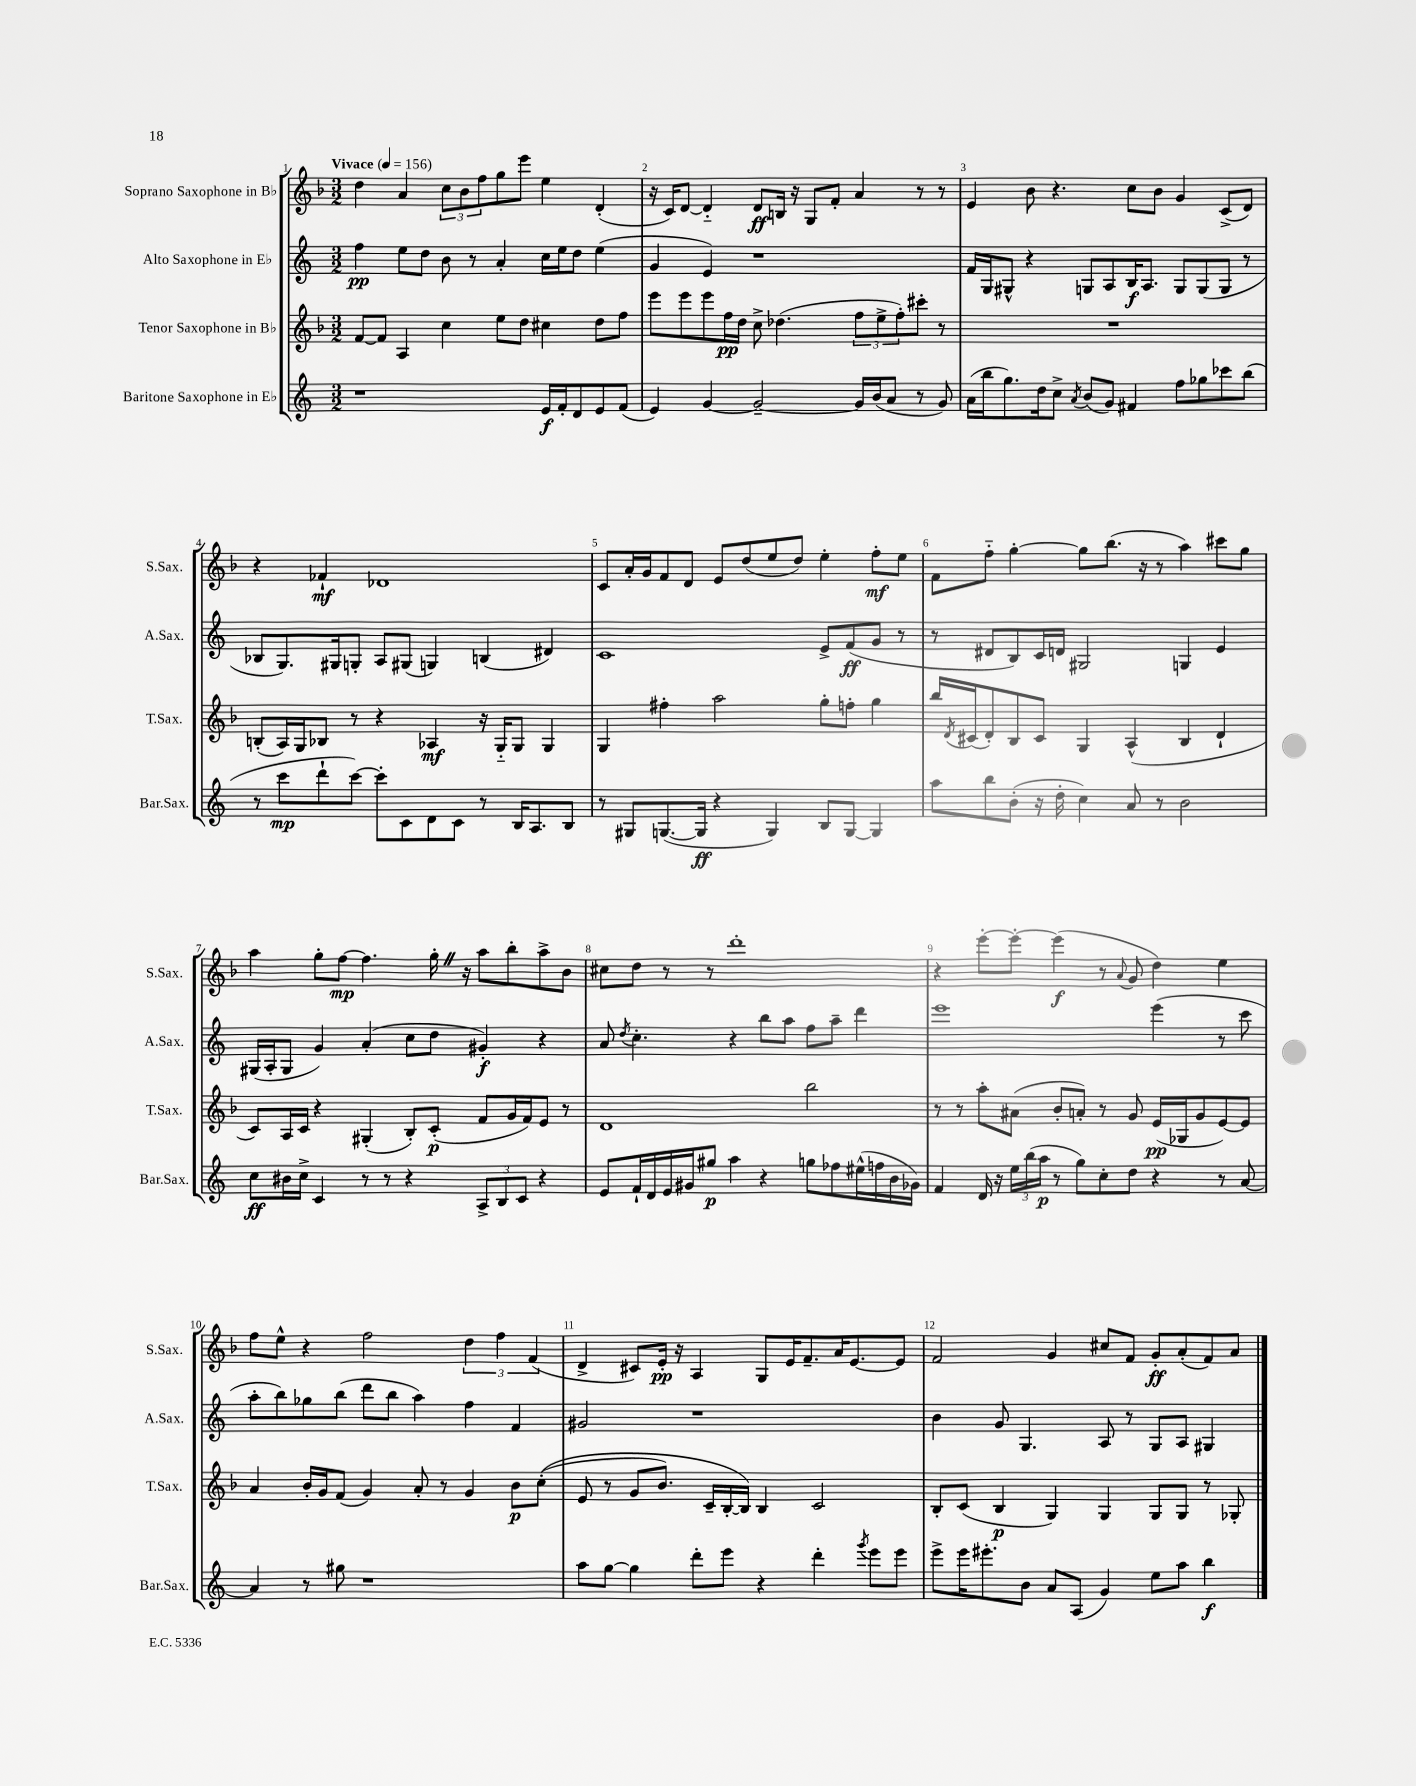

**kern	**dynam	**kern	**dynam	**kern	**dynam	**kern	**dynam
*part4	*part4	*part3	*part3	*part2	*part2	*part1	*part1
*staff4	*staff4	*staff3	*staff3	*staff2	*staff2	*staff1	*staff1
*I"Baritone Saxophone in E♭	*	*I"Tenor Saxophone in B♭	*	*I"Alto Saxophone in E♭	*	*I"Soprano Saxophone in B♭	*
*I'Bar.Sax.	*	*I'T.Sax.	*	*I'A.Sax.	*	*I'S.Sax.	*
*clefG2	*	*clefG2	*	*clefG2	*	*clefG2	*
*k[]	*	*k[b-]	*	*k[]	*	*k[b-]	*
*M3/2	*	*M3/2	*	*M3/2	*	*M3/2	*
*MM156	*	*MM156	*	*MM156	*	*MM156	*
=1	=1	=1	=1	=1	=1	=1	=1
!	!	!	!	!	!	!LO:TX:a:B:t=Vivace	!
1r	.	[8f/L	.	4ff\	pp	4dd\	.
.	.	8f/J]	.	.	.	.	.
.	.	4A/	.	8ee\L	.	4a/	.
.	.	.	.	8dd\J	.	.	.
.	.	4cc\	.	8b\	.	12cc\L	.
.	.	.	.	.	.	12b-\	.
.	.	.	.	8r	.	.	.
.	.	.	.	.	.	12ff\	.
.	.	8ee\L	.	4a'/	.	8gg\	.
.	.	8dd\J	.	.	.	8eee\J	.
16e/LL	f	4cc#X\	.	16cc\LL	.	4ee\	.
16f'/J	.	.	.	16ee\J	.	.	.
8d/	.	.	.	8dd\J	.	.	.
8e/	.	8dd\L	.	(4ee\	.	(4d'/	.
(8f/J	.	8ff\J	.	.	.	.	.
=2	=2	=2	=2	=2	=2	=2	=2
4e/)	.	8eee\L	.	4g/	.	16r	.
.	.	.	.	.	.	16c/KL)	.
.	.	8eee\	.	.	.	[8d/J	.
[4g/	.	8eee\	.	4e/)	.	4d/]	.
.	.	16ff\L	pp	.	.	.	.
.	.	16dd\JJ	.	.	.	.	.
2g~/_	.	8cc^\	.	1r	.	8d/L	ff
.	.	(4.dd-X\	.	.	.	16Bn/Jk	.
.	.	.	.	.	.	16r	.
.	.	.	.	.	.	8G/L	.
.	.	.	.	.	.	8f'/J	.
16g/LL]	.	12ff\L	.	.	.	4a/	.
(16b/J	.	.	.	.	.	.	.
.	.	12ee^\	.	.	.	.	.
8a/J	.	.	.	.	.	.	.
.	.	12ff'\)	.	.	.	.	.
8r	.	8ccc#X'\J	.	.	.	8r	.
8g/)	.	8r	.	.	.	8r	.
=3	=3	=3	=3	=3	=3	=3	=3
(16a\LL	.	1.r	.	16f/LL	.	4e/	.
16bb\J	.	.	.	16G/J	.	.	.
8.gg\)	.	.	.	8G#X^^/J	.	.	.
.	.	.	.	4r	.	8b-\	.
16dd\k	.	.	.	.	.	.	.
8cc^\J	.	.	.	.	.	4.r	.
8qa/	.	.	.	.	.	.	.
(8b/L	.	.	.	8Gn/L	.	.	.
8g/J)	.	.	.	8A/	.	.	.
4f#X/	.	.	.	16B/K	f	8cc\L	.
.	.	.	.	8.A/J	.	.	.
.	.	.	.	.	.	8b-\J	.
8ff\L	.	.	.	8G/L	.	4g/	.
8gg-X\	.	.	.	(8G/	.	.	.
8ccc-X\	.	.	.	8G/J	.	(8c^/L	.
(8bb\J	.	.	.	8r	.	8d/J)	.
!!LO:LB:g=z
=4	=4	=4	=4	=4	=4	=4	=4
8r	.	(8Bn'/L	.	8B-X/L	.	4r	.
8ccc\L	mp	16A/L)	.	8.G/)	.	.	.
.	.	16G/J	.	.	.	.	.
8ddd`\	.	8B-X/J	.	.	.	4f-X`/	mf
.	.	.	.	16G#X/k	.	.	.
[8ccc\J)	.	8r	.	8Gn'/J	.	.	.
8ccc'\L]	.	4r	.	8A/L	.	1d-X	.
8c\	.	.	.	(8G#X/J	.	.	.
8d\	.	4A-X/	mf	4Gn/)	.	.	.
8c\J	.	.	.	.	.	.	.
8r	.	16r	.	(4Bn/	.	.	.
.	.	16G/KL	.	.	.	.	.
16B/KL	.	8G/J	.	.	.	.	.
8.A/	.	.	.	.	.	.	.
.	.	4G/	.	4d#X/)	.	.	.
8B/J	.	.	.	.	.	.	.
=5	=5	=5	=5	=5	=5	=5	=5
8r	.	4G/	.	1c	.	8c/L	.
8G#X/L	.	.	.	.	.	16a'/L	.
.	.	.	.	.	.	16g/J	.
([8.Gn/	.	4ff#X'\	.	.	.	8f/	.
.	.	.	.	.	.	8d/J	.
16G/Jk]	ff	.	.	.	.	.	.
4r	.	2aa\	.	.	.	8e/L	.
.	.	.	.	.	.	(8dd/	.
4G/)	.	.	.	.	.	8ee/	.
.	.	.	.	.	.	8dd/J)	.
8B/L	.	8gg'\L	.	8e^/L	.	4ee'\	.
[8G/J	.	8ffn'\J	.	(8f/	ff	.	.
4G/]	.	4gg\	.	8g/J	.	8ff'\L	mf
.	.	.	.	8r	.	8ee\J	.
=6	=6	=6	=6	=6	=6	=6	=6
8aa\L	.	16bb-/LL	.	8r	.	8f\L	.
.	.	8qd/	.	.	.	.	.
.	.	(16c#X/J	.	.	.	.	.
8bb\	.	8d'/)	.	8d#X/L	.	8ff\J	.
(8b'\J	.	8B-/	.	8B/)	.	[4gg'\	.
16r	.	8c#/J	.	16c/L	.	.	.
16dd'\	.	.	.	16dn/JJ	.	.	.
4cc\)	.	4G/	.	2G#X/	.	8gg\L]	.
.	.	.	.	.	.	(8.bb-\J	.
8a/	.	(4A^^/	.	.	.	.	.
.	.	.	.	.	.	16r	.
8r	.	.	.	.	.	8r	.
2b\	.	4B-/	.	4Gn/	.	4aa\)	.
.	.	4d`/	.	4e/	.	8ccc#X\L	.
.	.	.	.	.	.	8gg\J	.
!!LO:LB:g=z
=7	=7	=7	=7	=7	=7	=7	=7
8cc\L	ff	8c/L)	.	(16G#X/LL	.	4aa\	.
.	.	.	.	16A'/J	.	.	.
16b#X\L	.	16A/L	.	8G#/J	.	.	.
16cc^\JJ	.	16c/JJ	.	.	.	.	.
4c/	.	4r	.	4g/)	.	8gg'\L	.
.	.	.	.	.	.	[8ff\J	mp
8r	.	(4G#X'/	.	(4a'/	.	4.ff\]	.
8r	.	.	.	.	.	.	.
4r	.	8B-'/L)	.	8cc\L	.	.	.
.	.	(8c'/J	p	8dd\J	.	16gg'Z\	.
.	.	.	.	.	.	16r	.
12A^/L	.	8f/L	.	4g#X'/)	f	8aa\L	.
12B/	.	.	.	.	.	.	.
.	.	16g/L	.	.	.	8bb-'\	.
12c/J	.	.	.	.	.	.	.
.	.	16f/J)	.	.	.	.	.
4r	.	8e/J	.	4r	.	8aa^\	.
.	.	8r	.	.	.	8b-\J	.
=8	=8	=8	=8	=8	=8	=8	=8
8e/L	.	1d	.	8a/	.	8cc#X\L	.
.	.	.	.	8qdd/	.	.	.
16f`/L	.	.	.	4.cc'\	.	8dd\J	.
16d/	.	.	.	.	.	.	.
16e/	.	.	.	.	.	8r	.
16g#X/J	.	.	.	.	.	.	.
8gg#X/J	p	.	.	.	.	8r	.
4aa\	.	.	.	4r	.	1ddd'	.
4r	.	.	.	8bb\L	.	.	.
.	.	.	.	8aa\J	.	.	.
8ggn\L	.	2bb-\	.	8ff\L	.	.	.
8ff-X\	.	.	.	8aa~\J	.	.	.
(16ee#X^^\L	.	.	.	4ddd\	.	.	.
16ffn\	.	.	.	.	.	.	.
16b\	.	.	.	.	.	.	.
16g-X\JJ)	.	.	.	.	.	.	.
=9	=9	=9	=9	=9	=9	=9	=9
4f/	.	8r	.	1eee	.	4r	.
.	.	8r	.	.	.	.	.
16d/	.	8aa'\L	.	.	.	[8eee'\L	.
16r	.	.	.	.	.	.	.
24ee\LL	.	(8a#X\J	.	.	.	8eee'\J_	.
(24bb\	.	.	.	.	.	.	.
24aa\JJ	p	.	.	.	.	.	.
8r	.	8b-'/L	.	.	.	(4eee\]	f
8gg\L)	.	8an'/J)	.	.	.	.	.
8cc'\	.	8r	.	.	.	8r	.
.	.	.	.	.	.	8qqa/	.
8dd\J	.	8g/	.	.	.	8g/	.
4r	.	(16e/LL	pp	(4eee\	.	4dd\)	.
.	.	16G-X/J	.	.	.	.	.
.	.	8g/	.	.	.	.	.
8r	.	[8e/)	.	8r	.	4ee\	.
[8a/	.	8e/J]	.	8ccc\	.	.	.
!!LO:LB:g=z
=10	=10	=10	=10	=10	=10	=10	=10
4a/]	.	4a/	.	8aa'\L	.	8ff\L	.
.	.	.	.	8bb\)	.	8ee^^\J	.
8r	.	16b-'/LL	.	8gg-X\	.	4r	.
.	.	16g/J	.	.	.	.	.
8gg#X\	.	(8f/J	.	(8bb\J	.	.	.
1r	.	4g/)	.	8ddd\L	.	2ff\	.
.	.	.	.	8bb\J	.	.	.
.	.	8a'/	.	4aa\)	.	.	.
.	.	8r	.	.	.	.	.
.	.	4g/	.	4ff\	.	6dd\	.
.	.	.	.	.	.	6ff\	.
.	.	8b-\L	p	4f/	.	.	.
.	.	.	.	.	.	(6f/	.
.	.	((8cc'\J	.	.	.	.	.
=11	=11	=11	=11	=11	=11	=11	=11
8aa\L	.	8e/	.	2g#X/	.	4d^/	.
[8gg\J	.	8r	.	.	.	.	.
4gg\]	.	8g/L	.	.	.	8c#X/L)	.
.	.	8.b-/J)	.	.	.	16e'/Jk	pp
.	.	.	.	.	.	16r	.
8ddd'\L	.	.	.	1r	.	4A/	.
.	.	16c~/LL	.	.	.	.	.
8eee\J	.	[16B-'/	.	.	.	.	.
.	.	16B-/JJ])	.	.	.	.	.
4r	.	4B-/	.	.	.	8G/L	.
.	.	.	.	.	.	16e/K	.
.	.	.	.	.	.	8.f~/	.
4ddd'\	.	2c/	.	.	.	.	.
.	.	.	.	.	.	16a/K	.
.	.	.	.	.	.	[8.e/	.
8qggg/	.	.	.	.	.	.	.
8eee\L	.	.	.	.	.	.	.
8eee\J	.	.	.	.	.	8e/J]	.
=12	=12	=12	=12	=12	=12	=12	=12
8eee^\L	.	8B-'/L	.	4b\	.	2f/	.
16eee\K	.	(8c/J	.	.	.	.	.
8.eee#X'\	.	.	.	.	.	.	.
.	.	4B-/	p	8g/	.	.	.
8b\J	.	.	.	4.G/	.	.	.
8a/L	.	4G/)	.	.	.	4g/	.
(8A/J	.	.	.	.	.	.	.
4g/)	.	4G/	.	8A/	.	8cc#X/L	.
.	.	.	.	8r	.	8f/J	.
8ee\L	.	8G/L	.	8G/L	.	8g'/L	ff
8aa\J	.	8G/J	.	8A/J	.	(8a'/	.
4bb\	f	8r	.	4G#X/	.	8f/)	.
.	.	8G-X'/	.	.	.	8a/J	.
==	==	==	==	==	==	==	==
*-	*-	*-	*-	*-	*-	*-	*-
